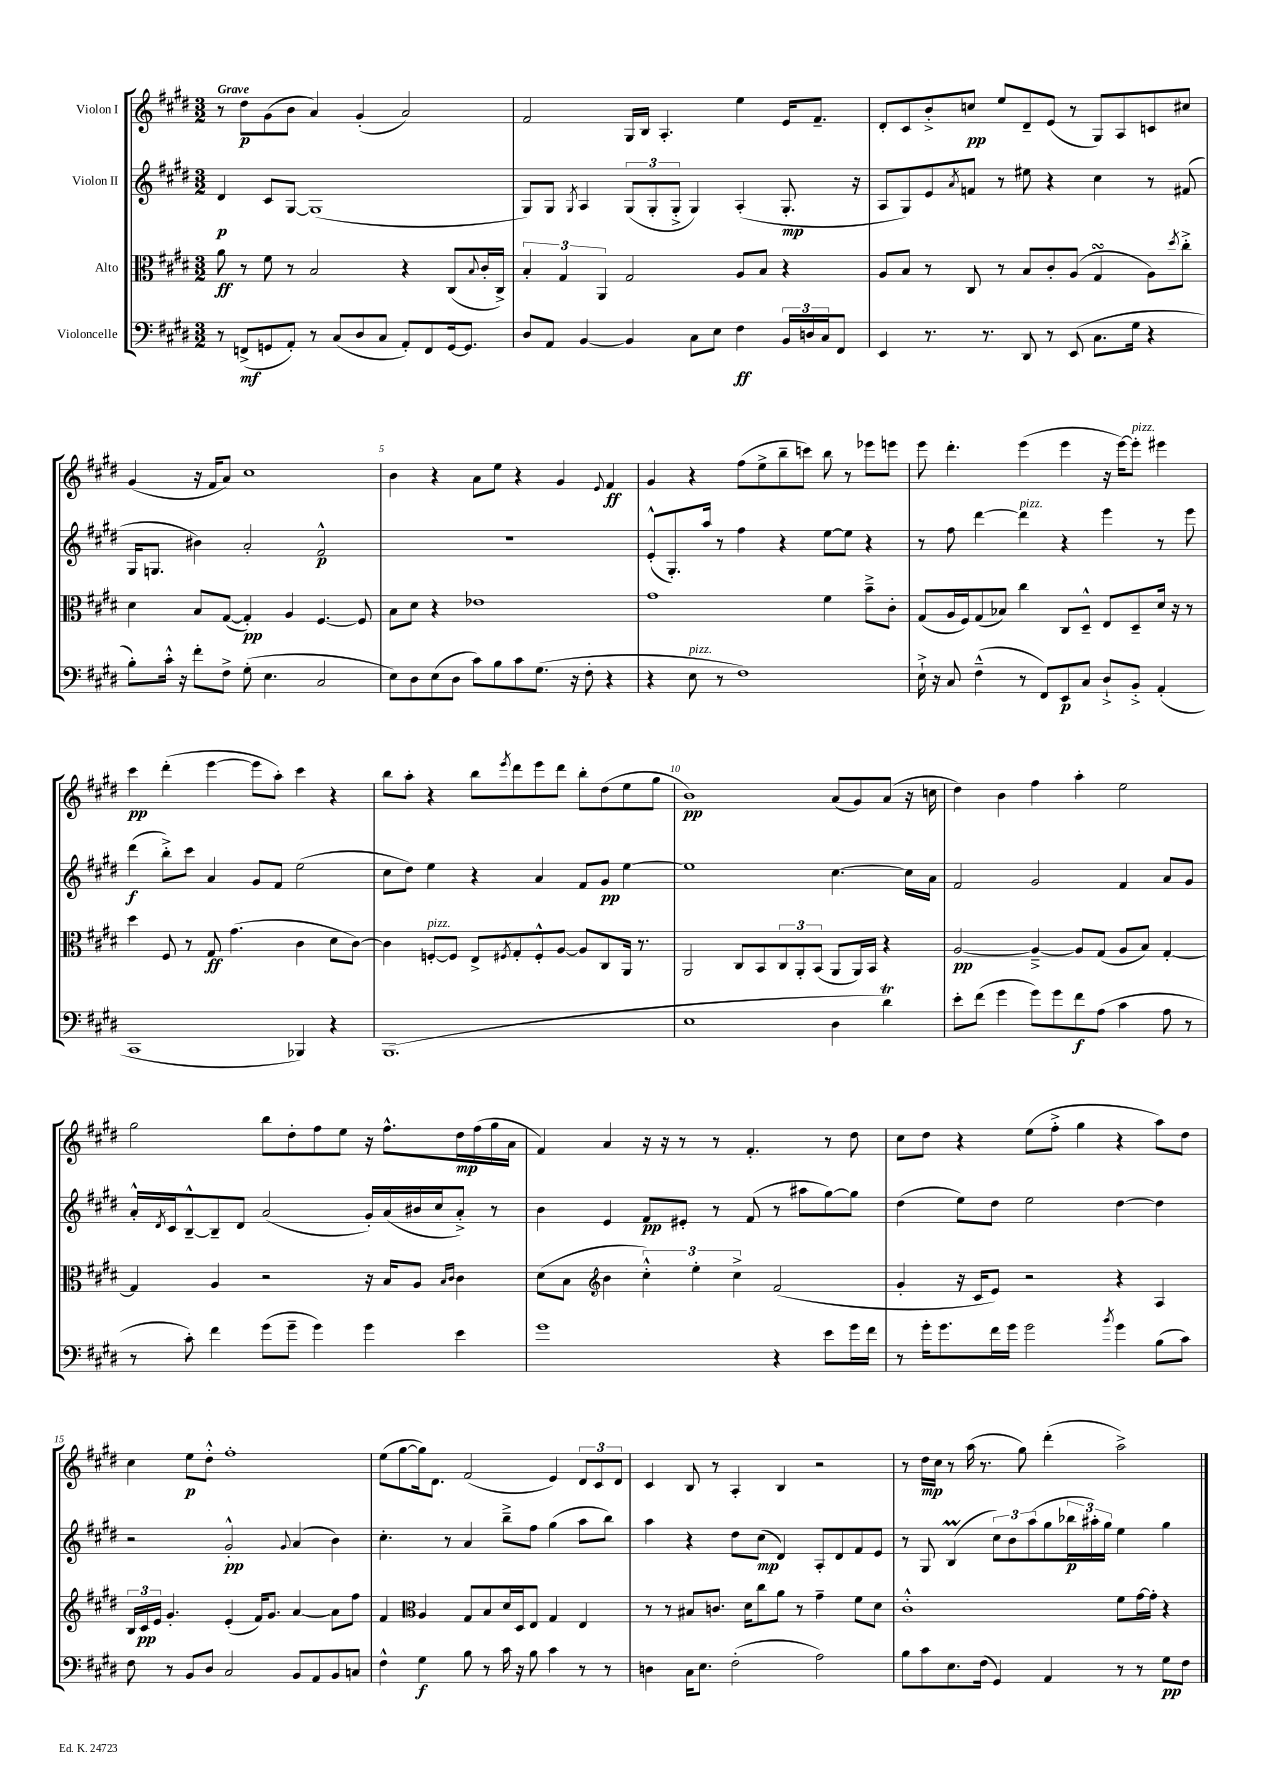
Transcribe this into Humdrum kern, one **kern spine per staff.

**kern	**kern	**kern	**kern
*staff4	*staff3	*staff2	*staff1
*clefF4	*clefC3	*clefG2	*clefG2
*k[f#c#g#d#]	*k[f#c#g#d#]	*k[f#c#g#d#]	*k[f#c#g#d#]
*M3/2	*M3/2	*M3/2	*M3/2
8r	8a	4d#	8r
(8FF^	8r	.	8dd#
8GG	8f#	8c#	(8g#
8AA')	8r	[8G#	8b
8r	2B	(1G#]	4a)
(8C#	.	.	.
8D#	.	.	(4g#'
8C#	.	.	.
8AA')	4r	.	2a)
8FF	.	.	.
[16GG	(8C#	.	.
8.GG]	.	.	.
.	8qqB	.	.
.	16c#'	.	.
.	16C#^)	.	.
=	=	=	=
8D#	6B'	8G#)	2f#
8AA	.	8G#	.
.	6G#	.	.
.	.	8qG#	.
[4BB	.	4A	.
.	6AA	.	.
4BB]	2G#	(12G#	16G#
.	.	.	16B
.	.	12G#'	.
.	.	.	4.A'
.	.	12G#'^	.
8C#	.	4G#)	.
8E	.	.	.
4F#	8A	(4A'	4ee
.	8B	.	.
24BB	4r	8.G#'	16e
24D	.	.	.
.	.	.	8.f#~
24C#	.	.	.
8FF#	.	.	.
.	.	16r	.
=	=	=	=
4EE	8A	8A	8d#'
.	8B	8G#)	8c#
8.r	8r	8e	8b'^
.	.	8qa	.
.	8C#	8f	8cc
8.r	.	.	.
.	8r	8r	8ee
8DD#	8B	8ee#	8d#~
8r	8c#'	4r	(8e
(8EE	(8A	.	8r
8.C#	4G#	4cc#	8G#)
.	.	.	8A
16G#	.	.	.
4r	8A)	8r	8c
.	8qdd#	.	.
.	8cc#'^	(8f#	8cc#
=	=	=	=
8B')	4d#	16G#	(4g#
.	.	8.G	.
16c#'^^	.	.	.
16r	.	.	.
8f#'	8B	4b#)	16r
.	.	.	16f#
8F#^	([8G#	.	8a)
(8G#'	4G#'])	2a'	1cc#
4.E	.	.	.
.	4A	.	.
2C#	[4.F#	2f#^^	.
.	8F#]	.	.
=	=	=	=
8E)	8B	1.r	4b
8D#	8d#	.	.
(8E	4r	.	4r
8D#	.	.	.
8c#)	1e-	.	8a
8B	.	.	8ee
8c#	.	.	4r
(8.G#	.	.	.
.	.	.	4g#
16r	.	.	.
8F#'	.	.	.
.	.	.	8qqe
4r	.	.	4f#
=	=	=	=
4r	1g#	(8e'^^	4g#
.	.	8.G#')	.
8E	.	.	4r
.	.	16aa	.
8r	.	8r	.
1F#)	.	4ff#	(8ff#
.	.	.	8ee^
.	.	4r	8bb~
.	.	.	8ccc)
.	4f#	[8ee	8bb
.	.	8ee]	8r
.	8b~^	4r	8eee-
.	8c#'	.	8eee
=	=	=	=
16E`^	(8G#	8r	8eee
16r	.	.	.
8C#	16A	8ff#	4.ddd#'
.	16F#)	.	.
(4F#~^^	(8G#	[4ddd#	.
.	8B-)	.	.
8r	4cc#	4ddd#]	(4eee
8FF#)	.	.	.
8EE	8C#	4r	4eee
8C#	8D#~^^	.	.
8D#`^	8E	4eee	16r
.	.	.	[16eee)
8BB'^	8D#~	.	8eee']
(4AA'	16d#	8r	4eee#
.	16r	.	.
.	8r	8eee	.
=	=	=	=
1CC#	4dd#	(4ddd#	4ccc#
.	8F#	8bb'^)	(4ddd#'
.	8r	8ccc#	.
.	8G#	4a	[4eee
.	(4.g#	.	.
.	.	8g#	8eee]
.	.	8f#	8aa')
4BBB-)	4c#	(2ee	4ccc#
4r	8d#	.	4r
.	[8c#)	.	.
=	=	=	=
(1.BBB	4c#]	8cc#	8bb
.	.	8dd#)	8aa'
.	[8F'	4ee	4r
.	8F]	.	.
.	8E^	4r	8bb
.	8qF#	.	8qeee
.	8G#'	.	8ddd#
.	8F#'^^	4a	8eee
.	[8A	.	8ddd#
.	8A]	8f#	8bb'
.	8C#	8g#	(8dd#
.	16AA	[4ee	8ee
.	8.r	.	.
.	.	.	8gg#
=	=	=	=
1E	2AA	1ee]	1b)
.	8C#	.	.
.	8BB	.	.
.	12C#	.	.
.	12AA'	.	.
.	(12BB	.	.
4D#	8AA	[4.cc#	(8a
.	16AA)	.	8g#)
.	16BB	.	.
4d#)	4r	.	(8a
.	.	16cc#]	16r
.	.	16a	16cc
=	=	=	=
8e'	[2A	2f#	4dd#)
(8f#	.	.	.
4g#	.	.	4b
8g#)	4A~^_	2g#	4ff#
8g#	.	.	.
8f#	8A]	.	4aa'
(8A	(8G#	.	.
4c#	8A	4f#	2ee
.	8B)	.	.
8A	[4G#'	8a	.
8r	.	8g#	.
=	=	=	=
8r	4G#]	16a'^^	2gg#
.	.	8qd#	.
.	.	16c#	.
8c#')	.	[8B~^^	.
4f#	4A	8B~]	.
.	.	8d#	.
(8g#	2r	(2a	8bb
8g#~	.	.	8dd#'
4g#)	.	.	8ff#
.	.	.	8ee
4g#	16r	16g#')	16r
.	16B	(16a	8.ff#^^
.	8A	16b#	.
.	.	16cc#	.
.	16qqB	.	.
.	16qqc#	.	.
4e	4c#	8a'^)	16dd#
.	.	.	(16ff#
.	.	8r	16gg#
.	.	.	16a
=	=	=	=
1g#	(8d#	4b	4f#)
.	8B	.	.
*	*clefG2	*	*
.	4b	4e	4a
.	6cc#'^^)	8f#	16r
.	.	.	16r
.	.	8e#'	8r
.	6ee'	.	.
.	.	8r	8r
.	6cc#^	.	.
.	.	(8f#	4.f#'
4r	(2f#	8r	.
.	.	8aa#	.
8e	.	[8gg#)	8r
16g#	.	8gg#]	8dd#
16f#	.	.	.
=	=	=	=
8r	4g#'	(4dd#	8cc#
16g#'	.	.	8dd#
8.g#	.	.	.
.	16r	8ee)	4r
.	16c#	.	.
16f#	8e)	8dd#	.
16g#	.	.	.
2g#	2r	2ee	(8ee
.	.	.	8ff#'^
.	.	.	4gg#
8qb	.	.	.
4g#	4r	[4dd#	4r
(8B	4A	4dd#]	8aa)
8c#)	.	.	8dd#
=	=	=	=
8F#	24B	2r	4cc#
.	24c#	.	.
.	24e	.	.
8r	4.g#'	.	.
8BB	.	.	8ee
8D#	.	.	8dd#'^^
2C#	(4e'	2g#'^^	1ff#'
.	16f#)	.	.
.	8.g#	.	.
.	.	8qqg#	.
8BB	[4a	(4a	.
8AA	.	.	.
8BB	8a]	4b)	.
8C	8ff#	.	.
=	=	=	=
4F#^^	4f#	4.cc#'	(8ee
.	.	.	[8gg#
*	*clefC3	*	*
4G#	4A	.	16gg#])
.	.	.	8.d#
.	.	8r	.
8B	8G#	4a	(2f#
8r	8B	.	.
16c#	16d#	8bb~^	.
16r	16D#	.	.
8B	8E	8ff#	.
4c#	4G#	(4gg#	4e)
8r	4E	8aa	12d#
.	.	.	12c#
8r	.	8bb)	.
.	.	.	12d#
=	=	=	=
4D	8r	4aa	4c#
.	8r	.	.
16C#	8B#	4r	8B
8.E	.	.	.
.	8.c	.	8r
(2F#'	.	8dd#	4A'
.	16d#	.	.
.	8cc#	(8cc#	.
.	8a	4d#)	4B
.	8r	.	.
2A)	4g#~	8A'	2r
.	.	8d#	.
.	8f#	8f#	.
.	8d#	8e	.
=	=	=	=
8B	1c#'^^	8r	8r
8c#	.	8G#	16dd#
.	.	.	16cc#
8.E	.	(4B	8r
.	.	.	(16aa
(16F#	.	.	8.r
4GG#)	.	12cc#)	.
.	.	12b	.
.	.	.	8gg#)
.	.	(12aa	.
4AA	.	8gg#	(4ddd#'
.	.	24bb-	.
.	.	24aa#')	.
.	.	24gg#	.
8r	8f#	4ee	2aa^)
8r	[16g#	.	.
.	16g#']	.	.
8G#	4r	4gg#	.
8F#	.	.	.
==	==	==	==
*-	*-	*-	*-
